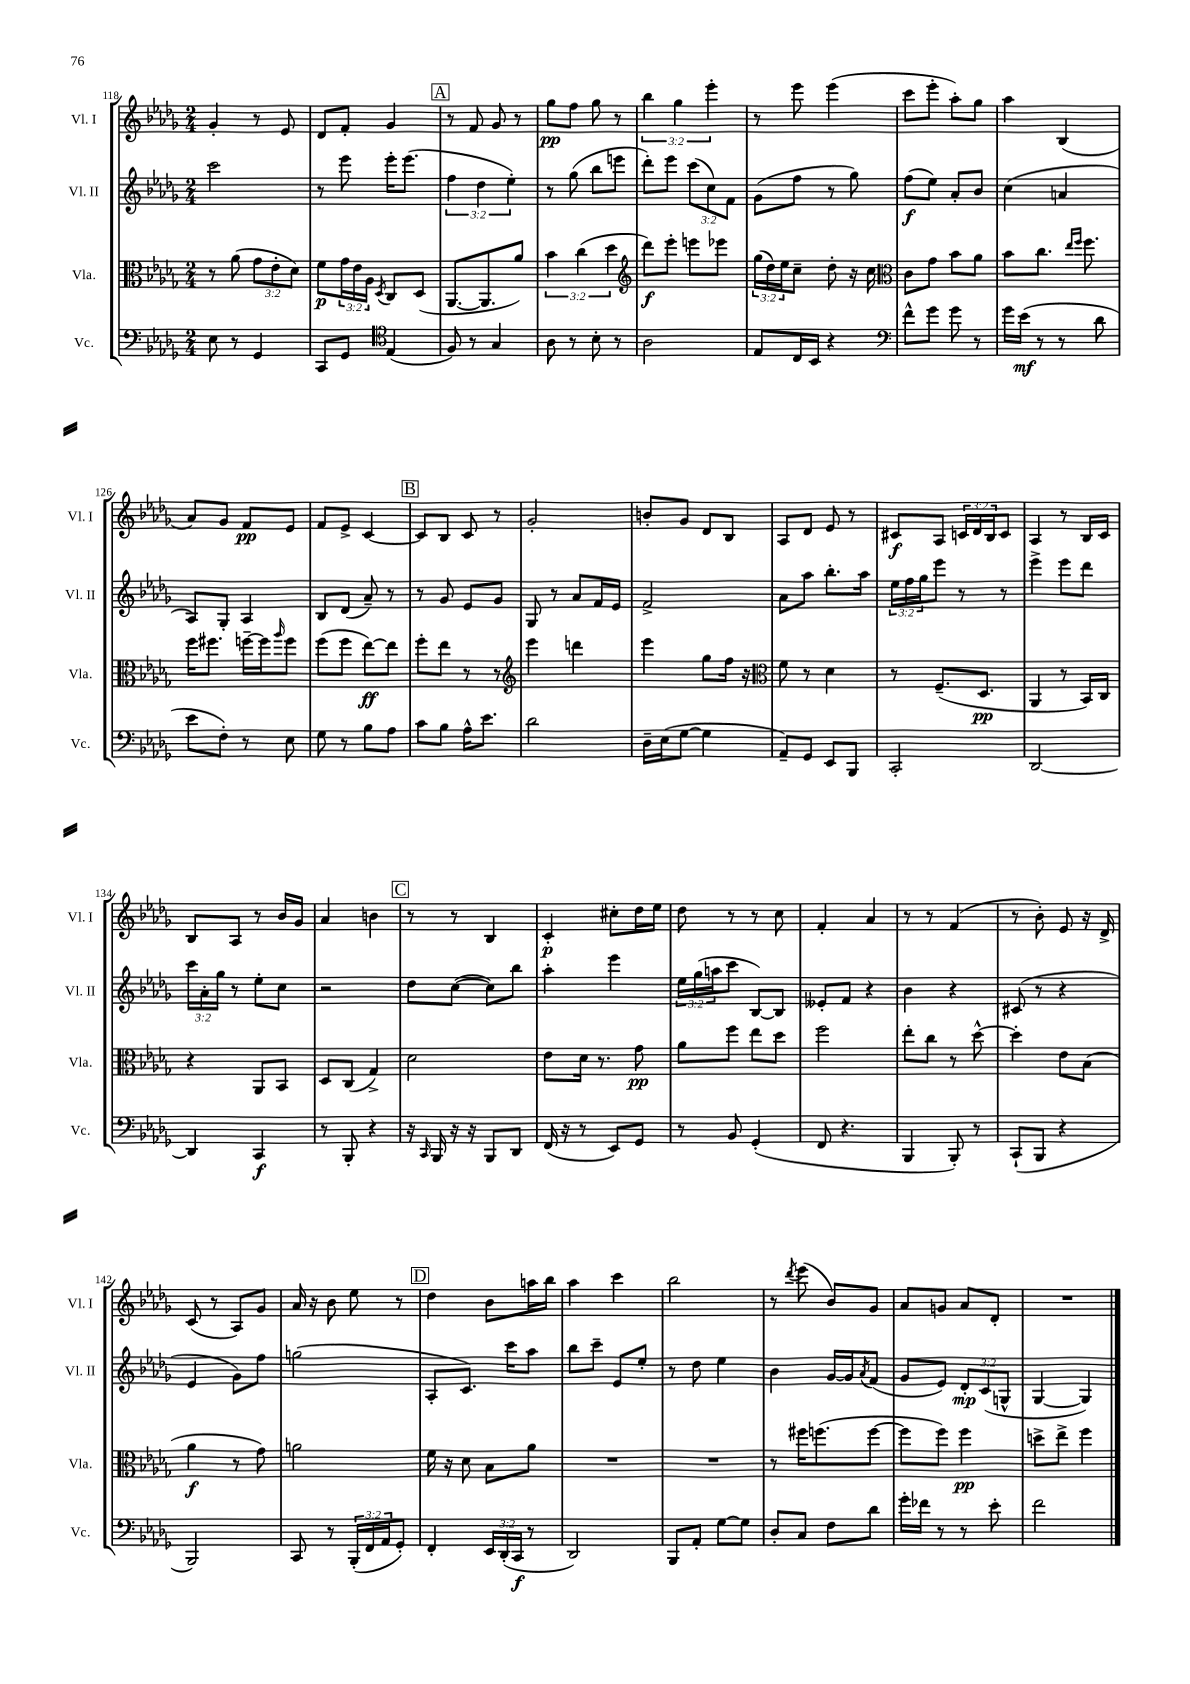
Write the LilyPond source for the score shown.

<<
\new StaffGroup <<
\new Staff = "s0" \with { instrumentName = "Vl. I" shortInstrumentName = "Vl. I" } {
    \clef treble \key des \major \numericTimeSignature \time 2/4 \override Staff.TupletNumber.text = #tuplet-number::calc-fraction-text
    ges'4-. r8 ees'8 |
    des'8 f'8-. ges'4 |
    \mark \markup { \box "A" } r8 f'8 ges'8 r8 |
    ges''8\pp f''8 ges''8 r8 |
    \tuplet 3/2 { bes''4 ges''4 ees'''4-. } |
    r8 ees'''8 ees'''4( |
    c'''8 ees'''8-. aes''8-.) ges''8 |
    aes''4 bes4( |
    aes'8) ges'8 f'8\pp ees'8 |
    f'8 ees'8-> c'4~ |
    \mark \markup { \box "B" } c'8 bes8 c'8 r8 |
    ges'2-. |
    b'8-. ges'8 des'8 bes8 |
    aes8 des'8 ees'8 r8 |
    cis'8\f aes8 \tuplet 3/2 { c'16 des'16 bes16 } c'8 |
    aes4 r8 bes16 c'16 |
    bes8 aes8 r8 bes'16 ges'16 |
    aes'4 b'4 |
    \mark \markup { \box "C" } r8 r8 bes4 |
    c'4-.\p cis''8-. des''16 ees''16 |
    des''8 r8 r8 c''8 |
    f'4-. aes'4 |
    r8 r8 f'4( |
    r8 bes'8-.) ees'8 r16 des'16-> |
    c'8( r8 aes8) ges'8 |
    aes'16 r16 bes'8 ees''8 r8 |
    \mark \markup { \box "D" } des''4 bes'8 a''16 bes''16 |
    aes''4 c'''4 |
    bes''2 |
    r8 \acciaccatura { des'''8 } ees'''8( bes'8) ges'8 |
    aes'8 g'8 aes'8 des'8-. |
    R2 \bar "|." |
}
\new Staff = "s1" \with { instrumentName = "Vl. II" shortInstrumentName = "Vl. II" } {
    \clef treble \key des \major \numericTimeSignature \time 2/4 \override Staff.TupletNumber.text = #tuplet-number::calc-fraction-text
    c'''2 |
    r8 ees'''8 ees'''16-. ees'''8.( |
    \mark \markup { \box "A" } \tuplet 3/2 { f''4 des''4 ees''4-.) } |
    r8 ges''8( bes''8 e'''8 |
    des'''8-.) ees'''8 \tuplet 3/2 { c'''8( c''8) f'8 } |
    ges'8( f''8 r8 ges''8) |
    f''8\f( ees''8) aes'8-. bes'8 |
    c''4( a'4 |
    aes8) ges8-. aes4 |
    bes8 des'8( aes'8--) r8 |
    \mark \markup { \box "B" } r8 ges'8 ees'8 ges'8 |
    ges8 r8 aes'8 f'16 ees'16 |
    f'2-> |
    aes'8 aes''8 bes''8.-. aes''16 |
    \tuplet 3/2 { ees''16 f''16 ges''16 } ees'''8 r8 r8 |
    ees'''4-> ees'''8 des'''8 |
    \tuplet 3/2 { c'''16 aes'16-. ges''16 } r8 ees''8-. c''8 |
    r2 |
    \mark \markup { \box "C" } des''8 c''8~( c''8) bes''8 |
    aes''4-. ees'''4 |
    \tuplet 3/2 { ees''16 ges''16( a''16 } c'''8 bes8~) bes8 |
    eeses'8-. f'8 r4 |
    bes'4 r4 |
    cis'8( r8 r4 |
    ees'4 ges'8) f''8 |
    g''2( |
    \mark \markup { \box "D" } aes8-. c'8.) c'''16 aes''8 |
    bes''8 c'''8-- ees'8 ees''8-. |
    r8 des''8 ees''4 |
    bes'4 ges'16~ ges'16 \acciaccatura { aes'8 } f'8( |
    ges'8 ees'8) \tuplet 3/2 { des'8-.\mp c'8( g8-^ } |
    ges4~ ges4) \bar "|." |
}
\new Staff = "s2" \with { instrumentName = "Vla." shortInstrumentName = "Vla." } {
    \clef alto \key des \major \numericTimeSignature \time 2/4 \override Staff.TupletNumber.text = #tuplet-number::calc-fraction-text
    r8 aes'8( \tuplet 3/2 { ges'8 ees'8-. des'8) } |
    f'8\p \tuplet 3/2 { ges'16 ees'16 aes16 } \acciaccatura { des8 } c8 des8( |
    \mark \markup { \box "A" } aes,8.~ aes,8. aes'8) |
    \tuplet 3/2 { bes'4 c''4( des''4 } |
    \clef treble des'''8\f) ees'''8-. e'''8 ees'''8 |
    \tuplet 3/2 { ges''16( des''16) ees''16 } c''8-- des''8-. r16 c''16 |
    \clef alto c'8 ges'8 bes'8 aes'8 |
    bes'8 c''8. \grace { ees''16 f''16 } f''8. |
    f''16 fis''8. f''16~-- f''16 \grace { aes''16 } f''8 |
    f''8( f''8 ees''8~\ff) ees''8 |
    \mark \markup { \box "B" } f''8-. ees''8 r8 r8 |
    \clef treble ees'''4 d'''4 |
    ees'''4 ges''8 f''16 r16 |
    \clef alto f'8 r8 des'4 |
    r8 f8.--( des8.\pp |
    aes,4 r8 bes,16) c16 |
    r4 aes,8 bes,8 |
    des8 c8( ges4->) |
    \mark \markup { \box "C" } des'2 |
    ees'8 des'16 r8. ges'8\pp |
    aes'8 f''8 ees''8 des''8 |
    f''2 |
    ees''8-. c''8 r8 des''8~-^ |
    des''4-. ees'8 bes8( |
    aes'4\f r8 ges'8) |
    a'2 |
    \mark \markup { \box "D" } f'16 r16 des'8 bes8 aes'8 |
    R2 |
    R2 |
    r8 fis''16 f''8.( f''8~ |
    f''8 f''8) f''4\pp |
    d''8-> ees''8-> f''4 \bar "|." |
}
\new Staff = "s3" \with { instrumentName = "Vc." shortInstrumentName = "Vc." } {
    \clef bass \key des \major \numericTimeSignature \time 2/4 \override Staff.TupletNumber.text = #tuplet-number::calc-fraction-text
    ees8 r8 ges,4 |
    c,8 ges,8 \clef tenor ees4( |
    \mark \markup { \box "A" } f8) r8 ges4 |
    aes8 r8 bes8-. r8 |
    aes2 |
    ees8 c16 bes,16 r4 |
    \clef bass f'8-^ ges'8 ges'8 r8 |
    ges'16 ees'16\mf( r8 r8 des'8 |
    ees'8 f8-.) r8 ees8 |
    ges8 r8 bes8 aes8 |
    \mark \markup { \box "B" } c'8 bes8 aes16-^ ees'8. |
    des'2 |
    des16-- ees16( ges8~ ges4 |
    aes,8--) ges,8 ees,8 bes,,8 |
    c,2-. |
    des,2~ |
    des,4 c,4\f |
    r8 bes,,8-. r4 |
    \mark \markup { \box "C" } r16 \grace { c,16 } bes,,16 r16 r16 bes,,8 des,8 |
    f,16( r16 r8 ees,8) ges,8 |
    r8 bes,8 ges,4-.( |
    f,8 r4. |
    bes,,4 bes,,8-.) r8 |
    c,8-!( bes,,8 r4 |
    bes,,2) |
    c,8 r8 \tuplet 3/2 { bes,,16-.( f,16 aes,16 } ges,8-.) |
    \mark \markup { \box "D" } f,4-. \tuplet 3/2 { ees,16 des,16-.( c,16\f } r8 |
    des,2) |
    bes,,8 aes,8-. ges8~ ges8 |
    des8-. c8 f8 des'8 |
    ges'16-. fes'16 r8 r8 ees'8-. |
    f'2 \bar "|." |
}
>>
>>
\layout { \context { \Score currentBarNumber = #118 } }
